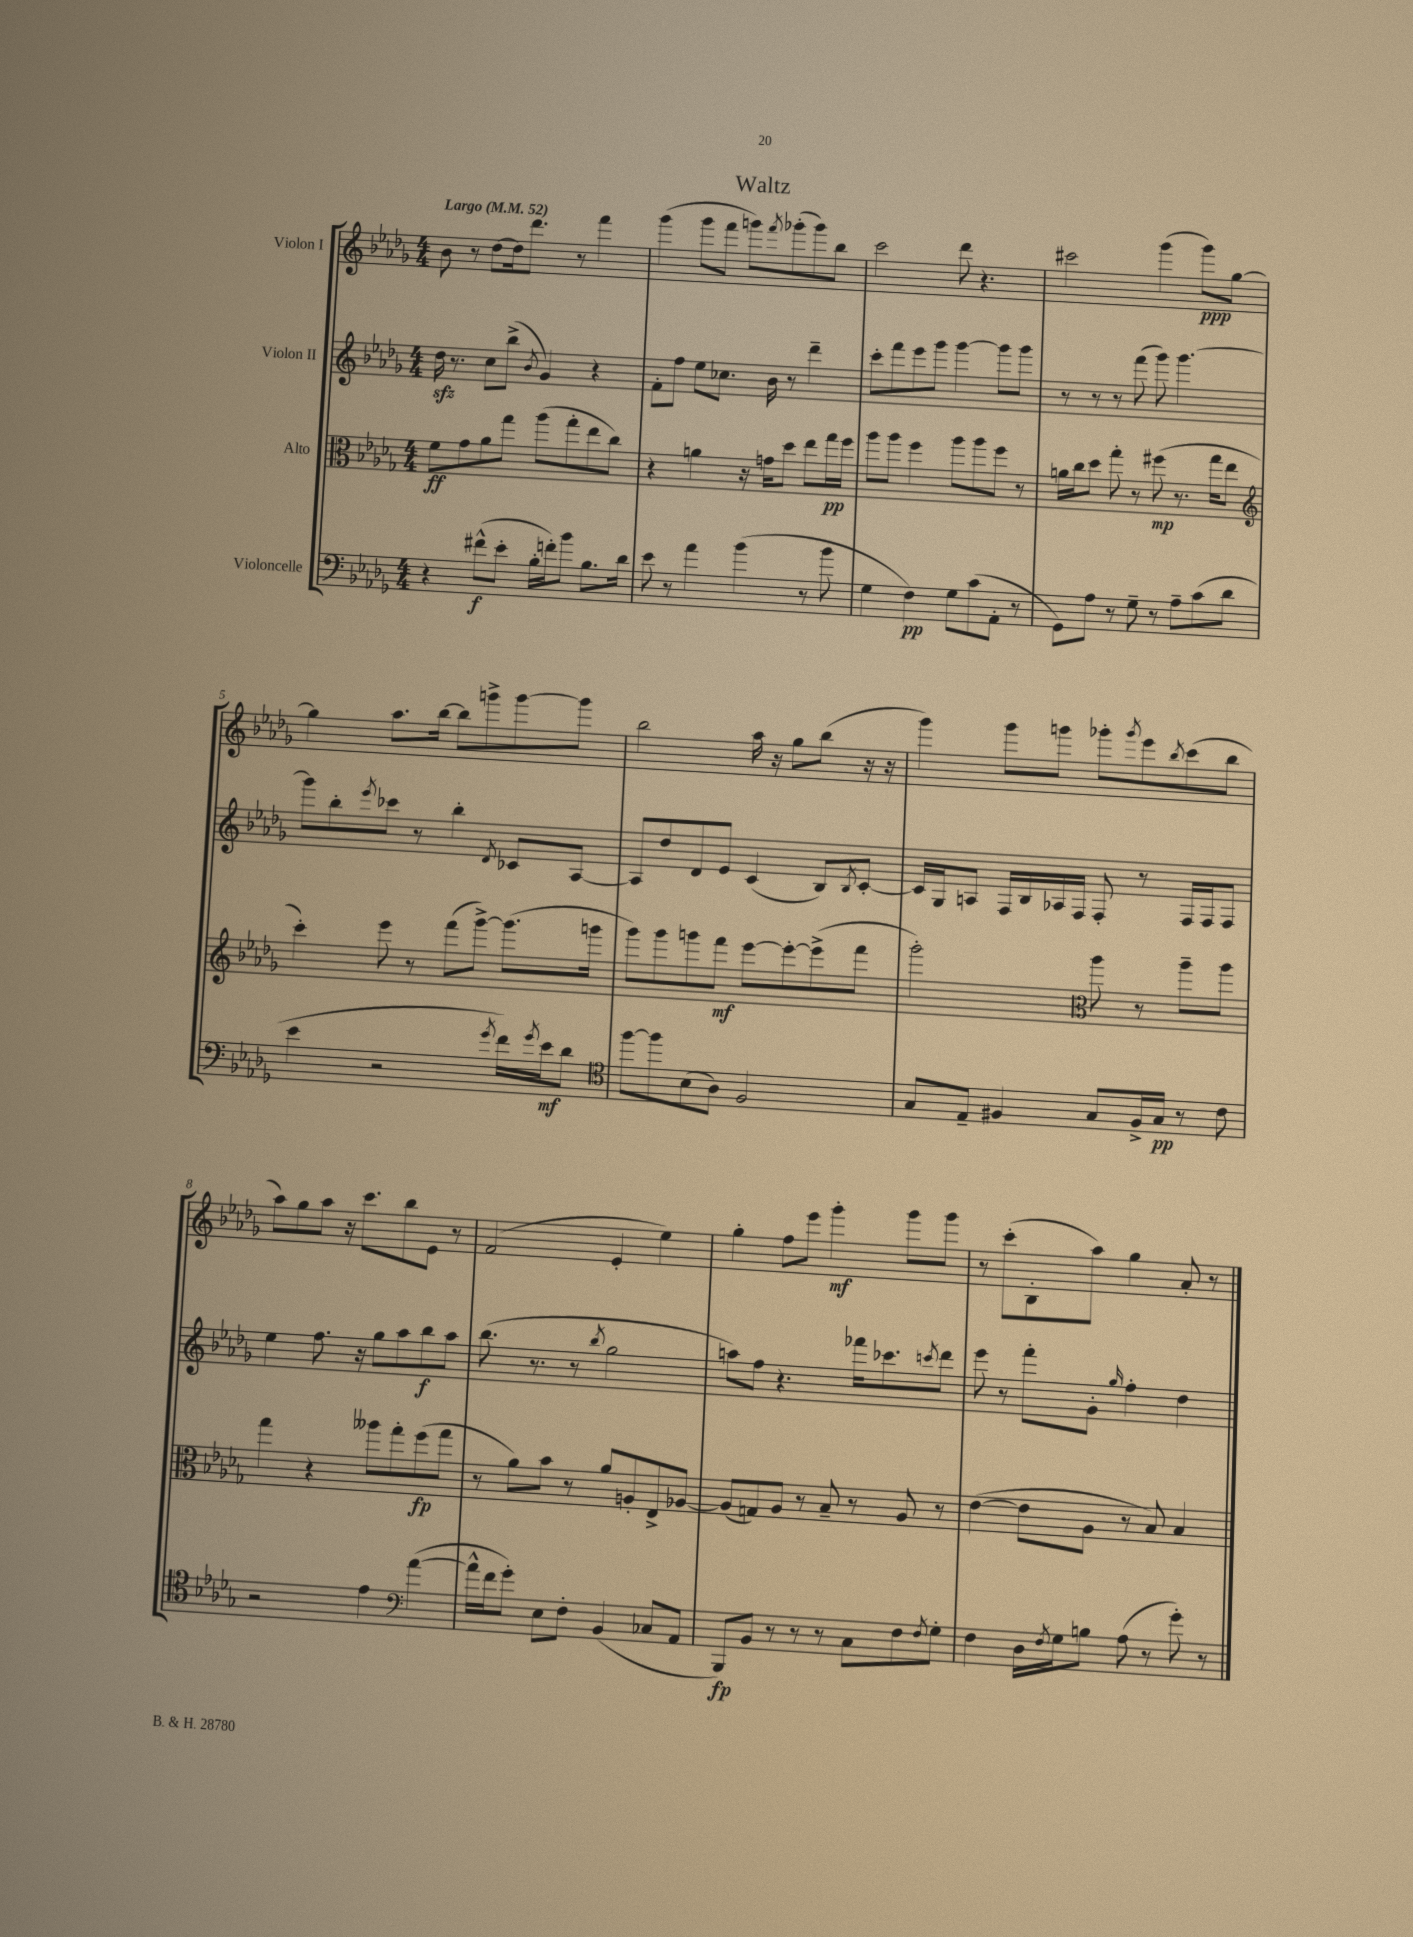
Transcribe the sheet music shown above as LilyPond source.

\header { title = "Waltz" }
<<
\new StaffGroup <<
\new Staff = "s0" \with { instrumentName = "Violon I" } {
    \clef treble \key des \major \numericTimeSignature \time 4/4 \tempo "Largo" 4 = 52
    bes'8 r8 des''8~ des''16 des'''8. r8 f'''4 |
    ges'''4( ges'''8 f'''8 g'''8) \acciaccatura { f'''8 } ges'''8-.( ges'''8) bes''8 |
    c'''2 des'''8 r4. |
    cis'''2 ges'''4( ges'''8\ppp) ges''8~ |
    ges''4 aes''8. bes''16~ bes''8 g'''8-> g'''8~ g'''8 |
    bes''2 aes''16 r16 ges''8 bes''8( r16 r16 |
    ges'''4) ges'''8 g'''8 ges'''8-. \acciaccatura { ges'''8 } ees'''8 \acciaccatura { bes''8 } c'''8( bes''8 |
    aes''8) ges''8 aes''8 r16 c'''8. bes''8 ees'8 r8 |
    f'2( ees'4-. ees''4) |
    ges''4-. f''8 ees'''8 ges'''4-.\mf ges'''8 ges'''8 |
    r8 c'''8-.( bes8-. aes''8) ges''4 aes'8-. r8 \bar "|." |
}
\new Staff = "s1" \with { instrumentName = "Violon II" } {
    \clef treble \key des \major \numericTimeSignature \time 4/4
    des''16\sfz r8. c''8 bes''8->( \acciaccatura { bes'8 } ges'4) r4 |
    f'8-. f''8 ees''8 ces''8. bes'16 r8 des'''4-- |
    c'''8-. f'''8 ees'''8 ges'''8 ges'''4~ ges'''8 ges'''8 |
    r8 r8 r8 f'''8( ges'''8) ges'''4.~ |
    ges'''8 bes''8-. \acciaccatura { ees'''8 } ces'''8 r8 bes''4-. \acciaccatura { des'8 } ces'8 aes8~ |
    aes8 des''8 des'8 ees'8 c'4( bes8) \acciaccatura { bes8 } c'8~-. |
    c'16 ges16 a8 f16 bes16 aes16 f16 f8-. r8 f16 f16 f8 |
    ees''4 f''8. r16 ges''8 aes''8 bes''8\f aes''8 |
    bes''8.( r8. r8 \acciaccatura { bes''8 } ges''2 |
    a''8) f''8 r4. fes'''16 ces'''8. \acciaccatura { c'''8 } des'''8 |
    ees'''8 r8 f'''8-. ges'8-. \grace { ges''16 } f''4-. des''4 \bar "|." |
}
\new Staff = "s2" \with { instrumentName = "Alto" } {
    \clef alto \key des \major \numericTimeSignature \time 4/4
    f'8\ff ges'8 aes'8 ges''8 aes''8( ges''8-. ees''8 c''8) |
    r4 a'4 r16 g'16 des''8 ees''8 ges''16\pp f''16 |
    aes''8 aes''8 f''4 aes''8 aes''8 f''8 r8 |
    a'16 c''16 des''8 ges''8-. r8 fis''8\mp( r8. ges''16 ees''8 |
    \clef treble c'''4-.) ees'''8 r8 f'''8( ges'''8~->) ges'''8.( g'''16 |
    ges'''8) ges'''8 g'''8 f'''8\mf ees'''8~ ees'''8~-. ees'''8->( f'''8 |
    ges'''2-.) \clef alto aes''8 r8 aes''8-- aes''8 |
    ges''4 r4 aeses''8 ges''8-. f''8\fp( ges''8 |
    r8 aes'8) bes'8 r8 aes'8 a8-. ees8-> aes8~ |
    aes8( g8) aes8 r8 bes8-- r8 aes8 r8 |
    ees'4~( ees'8 aes8 r8 bes8) bes4 \bar "|." |
}
\new Staff = "s3" \with { instrumentName = "Violoncelle" } {
    \clef bass \key des \major \numericTimeSignature \time 4/4
    r4 fis'8-^\f( ees'8-. bes16-. f'16-.) bes'8 bes8. des'16 |
    ees'8 r8 aes'4 bes'4( r8 bes'8 |
    ges4 f4\pp) ges8 c'8( aes,8-. r8 |
    ges,8) aes8 r8 ges8-- r8 aes8-- c'8( des'8 |
    ees'4 r2 \acciaccatura { ges'8 } f'16) \acciaccatura { ges'8 } ees'16\mf des'8 |
    \clef tenor f''8~ f''8 bes8( aes8) f2 |
    ges8 ees8-- fis4 ges8 fis16-> ges16\pp r8 c'8 |
    r2 ees'4 \clef bass aes'4~( |
    aes'16-^ f'16 ges'8-.) ees8 f8-. bes,4( ces8 aes,8 |
    bes,,8\fp) bes,8 r8 r8 r8 c8 f8 \acciaccatura { f8 } ges8-. |
    f4 des16 \acciaccatura { f8 } ges16 b8 aes8( r8 ges'8-.) r8 \bar "|." |
}
>>
>>
